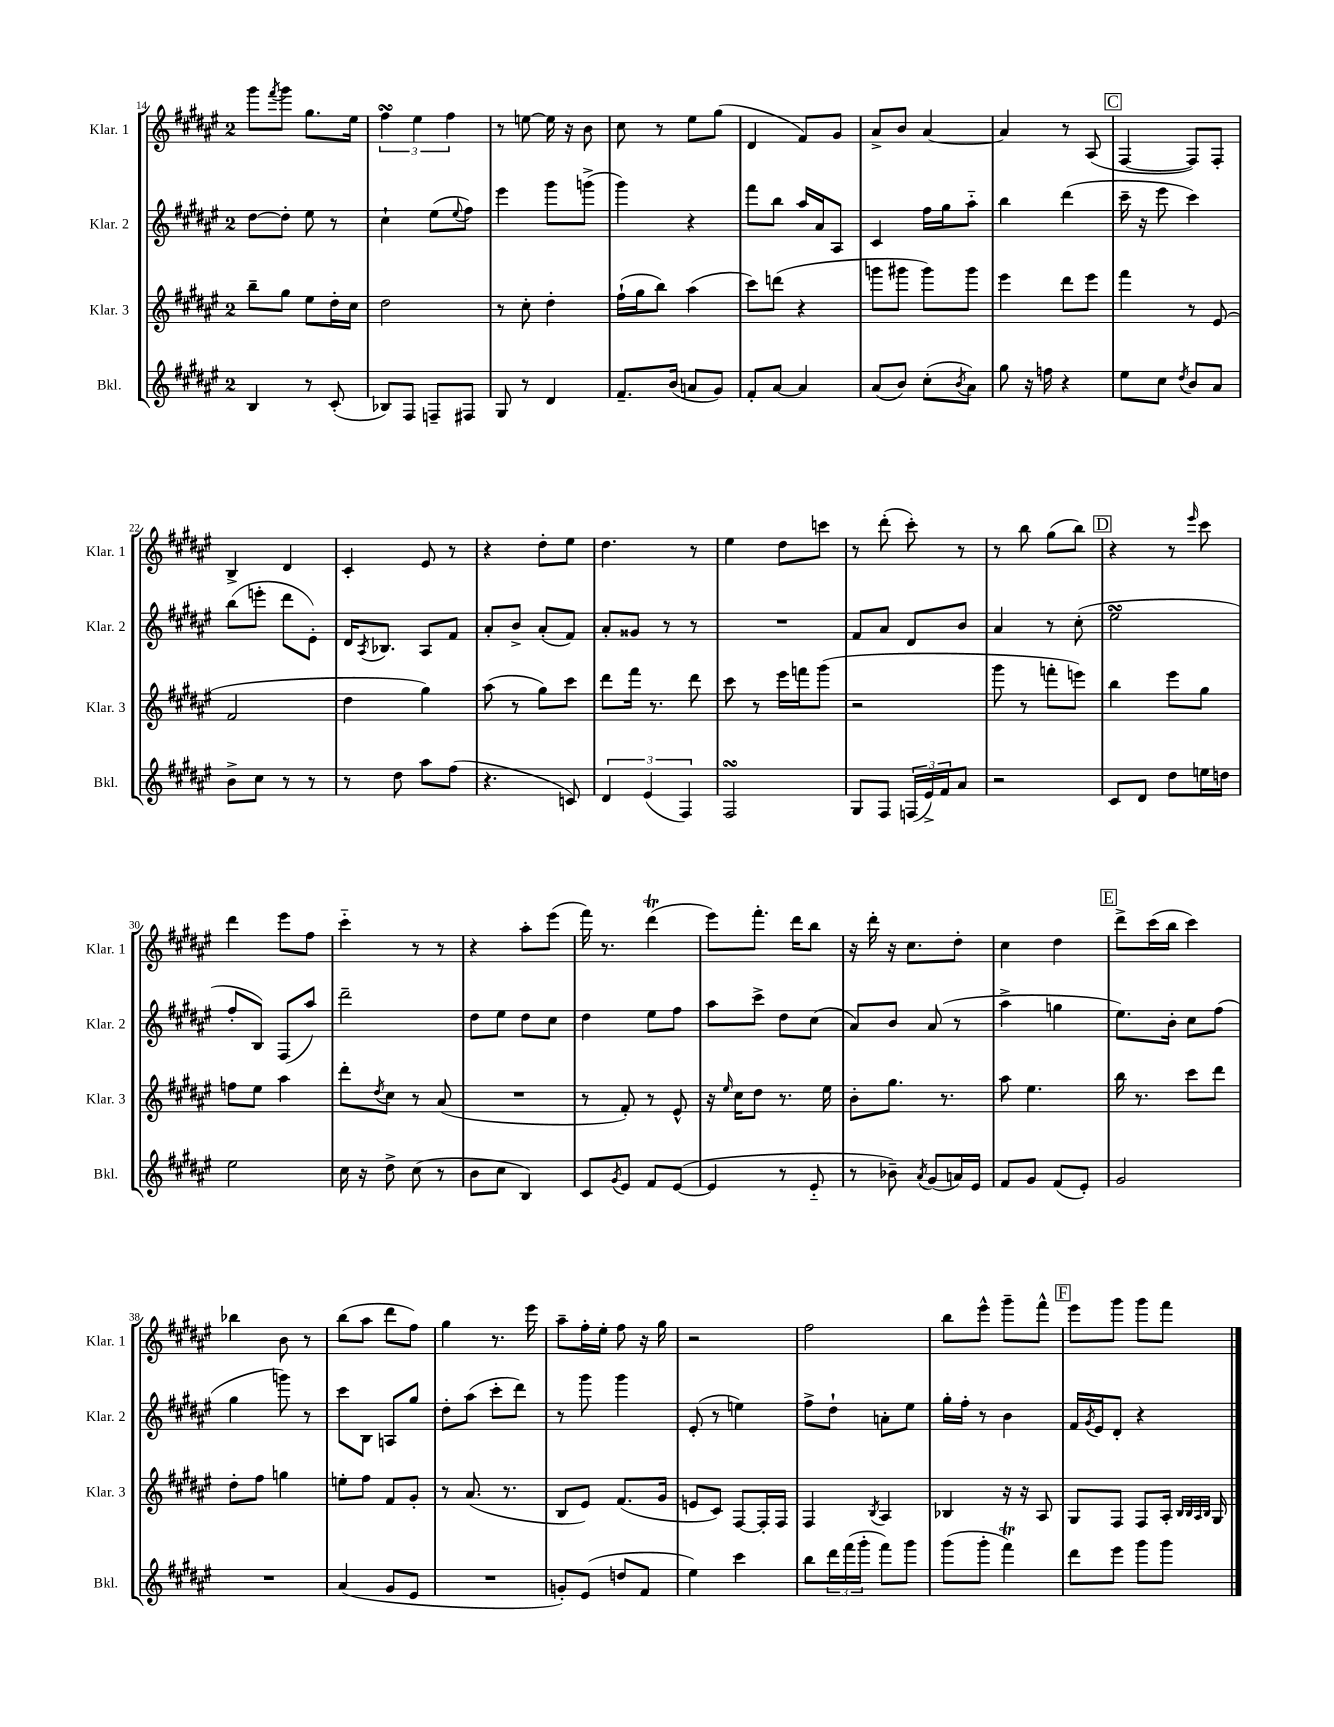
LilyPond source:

<<
\new StaffGroup <<
\new Staff = "s0" \with { instrumentName = "Klar. 1" shortInstrumentName = "Klar. 1" } {
    \clef treble \key fis \major \once \override Staff.TimeSignature.style = #'single-digit \time 2/4
    gis'''8 \acciaccatura { fis'''8 } gis'''8 gis''8. eis''16 |
    \tuplet 3/2 { fis''4\turn eis''4 fis''4 } |
    r8 e''8~ e''16 r16 b'8 |
    cis''8 r8 eis''8 gis''8( |
    dis'4 fis'8) gis'8 |
    ais'8-> b'8 ais'4~ |
    ais'4 r8 ais8( |
    \mark \markup { \box "C" } fis4~ fis8) fis8-. |
    b4-> dis'4 |
    cis'4-. eis'8 r8 |
    r4 dis''8-. eis''8 |
    dis''4. r8 |
    eis''4 dis''8 c'''8 |
    r8 dis'''8-.( cis'''8-.) r8 |
    r8 b''8 gis''8( b''8) |
    \mark \markup { \box "D" } r4 r8 \grace { eis'''16 } cis'''8 |
    dis'''4 eis'''8 fis''8 |
    cis'''4-_ r8 r8 |
    r4 ais''8-. eis'''8( |
    fis'''16) r8. dis'''4\trill( |
    eis'''8) fis'''8.-. dis'''16 b''8 |
    r16 dis'''16-. r16 cis''8. dis''8-. |
    cis''4 dis''4 |
    \mark \markup { \box "E" } dis'''8-> cis'''16( b''16 cis'''4) |
    bes''4 b'8 r8 |
    b''8( ais''8 dis'''8 fis''8) |
    gis''4 r8. eis'''16 |
    ais''8-- fis''16-. eis''16-. fis''8 r16 gis''16 |
    r2 |
    fis''2 |
    b''8 eis'''8-^ gis'''8-- fis'''8-^ |
    \mark \markup { \box "F" } eis'''8 gis'''8 gis'''8 fis'''8 \bar "|." |
}
\new Staff = "s1" \with { instrumentName = "Klar. 2" shortInstrumentName = "Klar. 2" } {
    \clef treble \key fis \major \once \override Staff.TimeSignature.style = #'single-digit \time 2/4
    dis''8~ dis''8-. eis''8 r8 |
    cis''4-! eis''8( \appoggiatura { eis''8 } fis''8) |
    eis'''4 gis'''8 g'''8->( |
    gis'''4) r4 |
    fis'''8 b''8 ais''16 ais'16 ais8 |
    cis'4 fis''16 gis''16 ais''8-_ |
    b''4 dis'''4( |
    \mark \markup { \box "C" } cis'''16-- r16 eis'''8 cis'''4) |
    b''8( e'''8-. dis'''8 eis'8-.) |
    dis'16 \acciaccatura { ais8 } bes8. ais8 fis'8 |
    ais'8-. b'8-> ais'8-.( fis'8) |
    ais'8-. gisis'8 r8 r8 |
    R2 |
    fis'8 ais'8 dis'8 b'8 |
    ais'4 r8 cis''8-.( |
    \mark \markup { \box "D" } eis''2\turn |
    fis''8-. b8) fis8( ais''8) |
    dis'''2-- |
    dis''8 eis''8 dis''8 cis''8 |
    dis''4 eis''8 fis''8 |
    ais''8 cis'''8-> dis''8 cis''8( |
    ais'8) b'8 ais'8( r8 |
    ais''4-> g''4 |
    \mark \markup { \box "E" } eis''8.) b'16-. cis''8 fis''8( |
    gis''4 g'''8) r8 |
    cis'''8 b8 a8 gis''8 |
    dis''8-. ais''8( cis'''8-. dis'''8) |
    r8 gis'''8 gis'''4 |
    eis'8-.( r8 e''4) |
    fis''8-> dis''8-! a'8-. eis''8 |
    gis''16-. fis''16-. r8 b'4 |
    \mark \markup { \box "F" } fis'16 \acciaccatura { gis'8 } eis'16 dis'8-. r4 \bar "|." |
}
\new Staff = "s2" \with { instrumentName = "Klar. 3" shortInstrumentName = "Klar. 3" } {
    \clef treble \key fis \major \once \override Staff.TimeSignature.style = #'single-digit \time 2/4
    b''8-- gis''8 eis''8 dis''16-. cis''16 |
    dis''2 |
    r8 cis''8-. dis''4-. |
    fis''16-!( gis''16 b''8) ais''4( |
    cis'''8) d'''8( r4 |
    g'''8 gis'''8 gis'''8) gis'''8 |
    eis'''4 dis'''8 eis'''8 |
    \mark \markup { \box "C" } fis'''4 r8 eis'8( |
    fis'2 |
    dis''4 gis''4) |
    ais''8( r8 gis''8) cis'''8 |
    dis'''8 fis'''16 r8. dis'''8 |
    cis'''8 r8 eis'''16 f'''16 gis'''8( |
    r2 |
    gis'''8 r8 f'''8-. e'''8) |
    \mark \markup { \box "D" } b''4 eis'''8 gis''8 |
    f''8 eis''8 ais''4 |
    dis'''8-. \acciaccatura { dis''8 } cis''8 r8 ais'8( |
    R2 |
    r8 fis'8-.) r8 eis'8-^ |
    r16 \grace { eis''16 } cis''16 dis''8 r8. eis''16 |
    b'8-. gis''8. r8. |
    ais''8 eis''4. |
    \mark \markup { \box "E" } b''16 r8. cis'''8 dis'''8 |
    dis''8-. fis''8 g''4 |
    e''8-. fis''8 fis'8 gis'8-. |
    r8 ais'8.( r8. |
    b8 eis'8) fis'8.( gis'16 |
    e'8 cis'8) fis8~ fis16-. fis16 |
    fis4 \acciaccatura { b8 } ais4 |
    bes4 r16 r16 ais8 |
    \mark \markup { \box "F" } gis8 fis8 fis8 ais16-. \grace { b32 b32 ais32 b32 } gis16 \bar "|." |
}
\new Staff = "s3" \with { instrumentName = "Bkl." shortInstrumentName = "Bkl." } {
    \clef treble \key fis \major \once \override Staff.TimeSignature.style = #'single-digit \time 2/4
    b4 r8 cis'8-.( |
    bes8) fis8 f8-- fis8 |
    gis8 r8 dis'4 |
    fis'8.-- b'16( a'8 gis'8) |
    fis'8-. ais'8~ ais'4 |
    ais'8( b'8) cis''8-.( \acciaccatura { b'8 } ais'8) |
    gis''8 r16 f''16 r4 |
    \mark \markup { \box "C" } eis''8 cis''8 \acciaccatura { dis''8 } b'8 ais'8 |
    b'8-> cis''8 r8 r8 |
    r8 dis''8 ais''8 fis''8( |
    r4. c'8) |
    \tuplet 3/2 { dis'4 eis'4( fis4) } |
    fis2\turn |
    gis8 fis8 \tuplet 3/2 { f16( eis'16->) fis'16 } ais'8 |
    r2 |
    \mark \markup { \box "D" } cis'8 dis'8 dis''8 e''16 d''16 |
    eis''2 |
    cis''16 r16 dis''8-> cis''8( r8 |
    b'8 cis''8 b4) |
    cis'8 \acciaccatura { gis'8 } eis'8 fis'8 eis'8~( |
    eis'4 r8 eis'8-_ |
    r8 bes'8--) \acciaccatura { ais'8 } gis'8( a'16) eis'16 |
    fis'8 gis'8 fis'8( eis'8-.) |
    \mark \markup { \box "E" } gis'2 |
    R2 |
    ais'4( gis'8 eis'8 |
    R2 |
    g'8-.) eis'8( d''8 fis'8 |
    eis''4) cis'''4 |
    b''8 \tuplet 3/2 { dis'''16 fis'''16( gis'''16-. } fis'''8) gis'''8 |
    gis'''8( gis'''8-. fis'''4\trill) |
    \mark \markup { \box "F" } dis'''8 eis'''8 gis'''8 gis'''8 \bar "|." |
}
>>
>>
\layout { \context { \Score currentBarNumber = #14 } }
